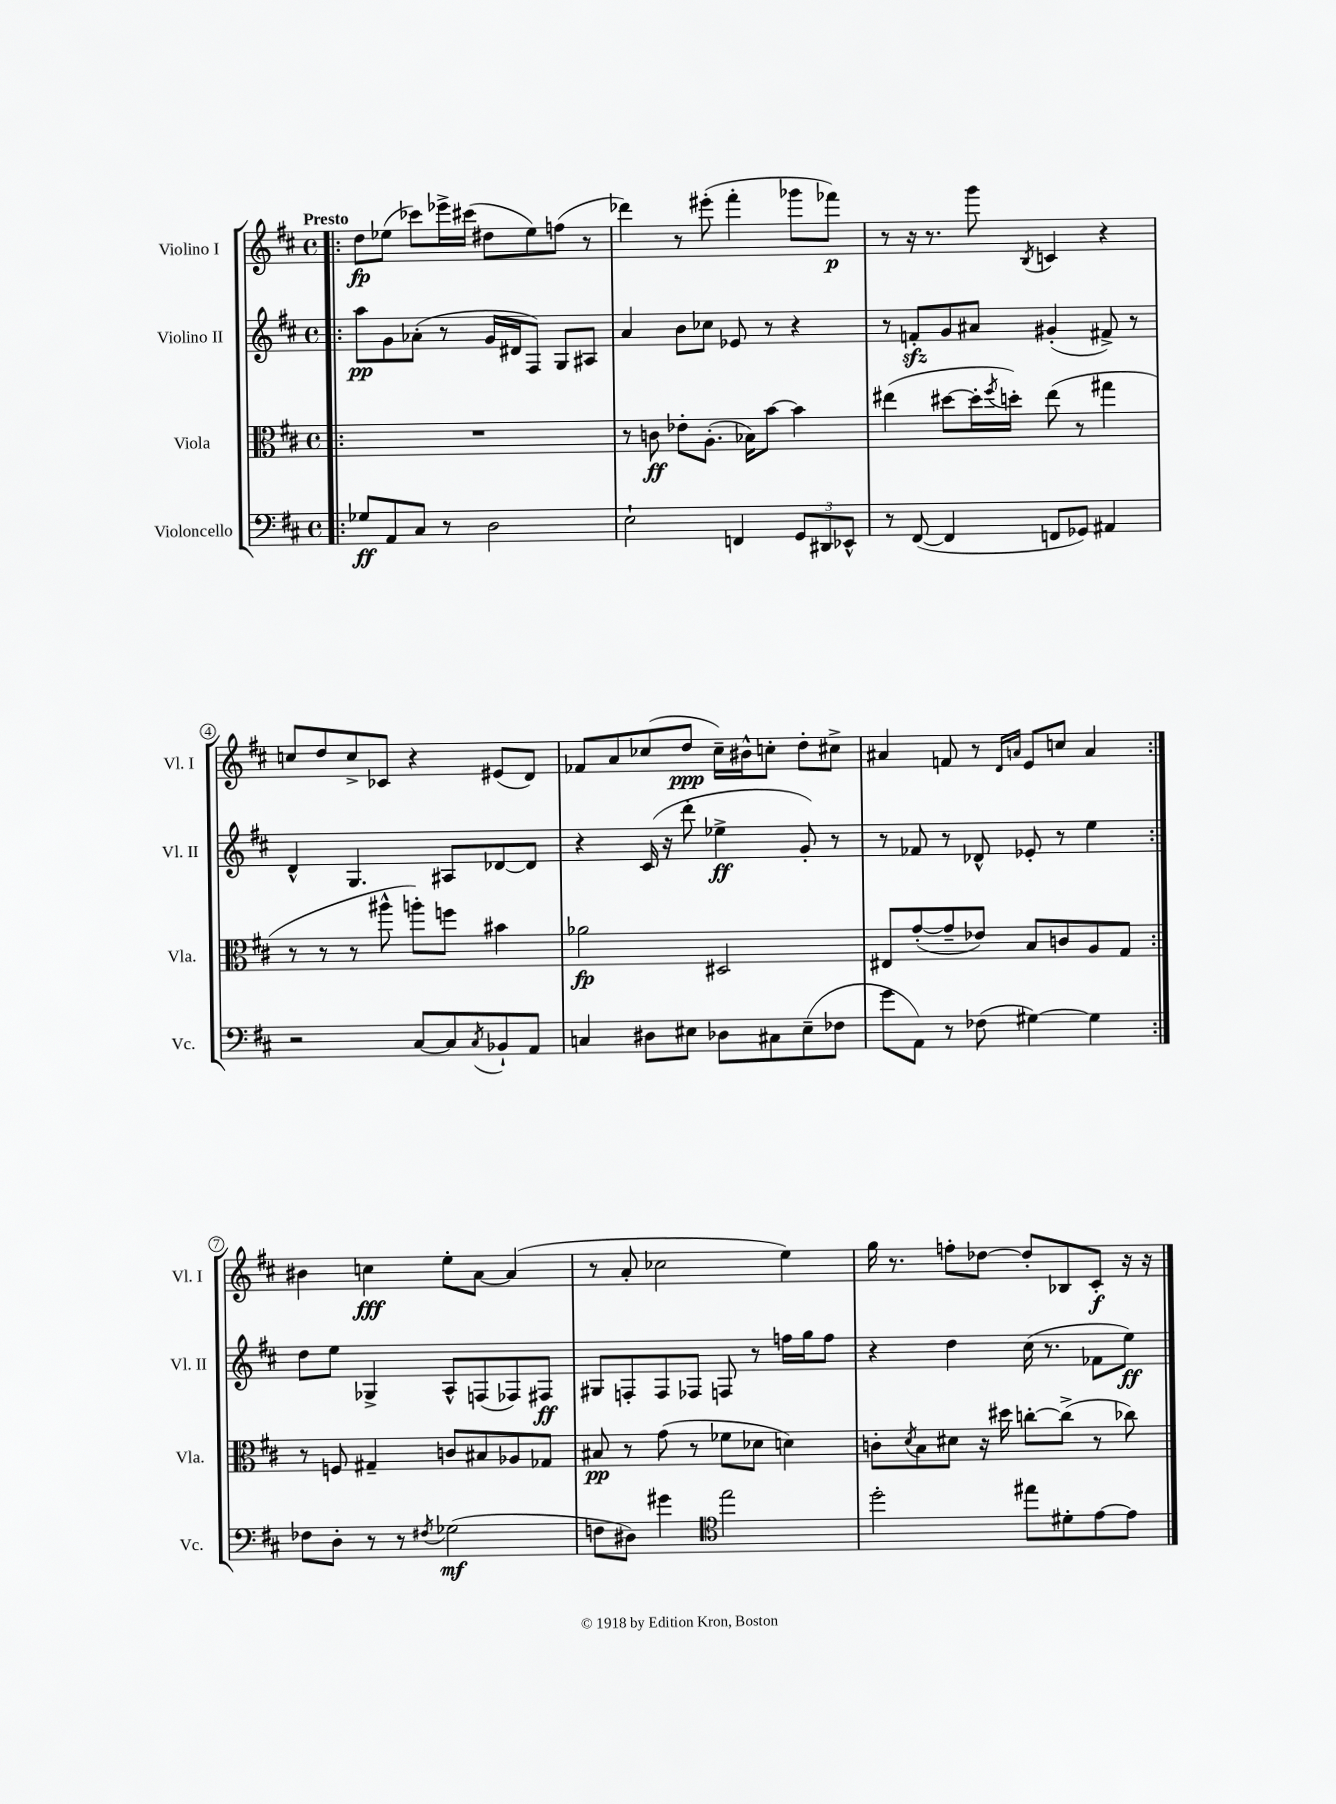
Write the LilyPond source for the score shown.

<<
\new StaffGroup <<
\new Staff = "s0" \with { instrumentName = "Violino I" shortInstrumentName = "Vl. I" } {
    \clef treble \key d \major \defaultTimeSignature \time 4/4 \tempo "Presto"
    \repeat volta 2 { \bar ".|:" d''8\fp ees''8( ces'''8) ees'''16-> cis'''16( dis''8 ees''8) f''8( r8 |
    des'''4) r8 eis'''8-.( fis'''4-. ges'''8 fes'''8\p) |
    r8 r16 r8. g'''8 \acciaccatura { b8 } c'4 r4 |
    c''8 d''8 c''8-> ces'8 r4 eis'8( d'8) |
    fes'8 a'8 ces''8( d''8\ppp ces''16--) bis'16-^ c''8-. d''8-. cis''8-> |
    ais'4 f'8 r8 \grace { d'16 a'16 } e'8 c''8 a'4 | }
    bis'4 c''4\fff e''8-. a'8~ a'4( |
    r8 a'8-. ces''2 e''4) |
    g''16 r8. f''8-. des''8~ des''8-. bes8 cis'8-.\f r16 r16 \bar "|." |
}
\new Staff = "s1" \with { instrumentName = "Violino II" shortInstrumentName = "Vl. II" } {
    \clef treble \key d \major \defaultTimeSignature \time 4/4
    \repeat volta 2 { \bar ".|:" a''8\pp g'8 aes'8-.( r8 g'16 dis'16 fis8) g8 ais8 |
    a'4 b'8 ces''8 ees'8 r8 r4 |
    r8 f'8-.\sfz g'8 ais'8 gis'4-.( fis'8->) r8 |
    d'4-^ g4. ais8 des'8~ des'8 |
    r4 cis'16( r16 d'''8-. ees''4->\ff g'8-.) r8 |
    r8 fes'8 r8 des'8-^ ees'8-. r8 e''4 | }
    d''8 e''8 ges4-> a8-^ f8( fes8) fis8\ff |
    gis8 f8-. f8 fes8 f8 r8 f''16 g''16 f''8 |
    r4 d''4 cis''16( r8. fes'8 e''8\ff) \bar "|." |
}
\new Staff = "s2" \with { instrumentName = "Viola" shortInstrumentName = "Vla." } {
    \clef alto \key d \major \defaultTimeSignature \time 4/4
    \repeat volta 2 { \bar ".|:" R1 |
    r8 c'8\ff ees'8-. a8.-.( bes16) b'8~ b'4 |
    eis''4( dis''8~ dis''16-. \acciaccatura { fis''8 } d''16-.) eis''8( r8 gis''4 |
    r8 r8 r8 ais''8-^ a''8-.) f''8 bis'4 |
    aes'2\fp dis2 |
    eis8 g'8~-.( g'8-- ees'8) b8 c'8 a8 g8 | }
    r8 f8 gis4-- c'8 bis8 aes8 ges8 |
    bis8\pp r8 g'8( r8 fes'8 des'8 d'4) |
    c'8-. \acciaccatura { d'8 } b8 dis'8 r16 dis''16 c''8~-. c''8->( r8 ces''8) \bar "|." |
}
\new Staff = "s3" \with { instrumentName = "Violoncello" shortInstrumentName = "Vc." } {
    \clef bass \key d \major \defaultTimeSignature \time 4/4
    \repeat volta 2 { \bar ".|:" ges8\ff a,8 cis8 r8 d2 |
    e2-! f,4 \tuplet 3/2 { g,8 dis,8 ees,8-^ } |
    r8 fis,8~( fis,4 f,8 ges,8) ais,4 |
    r2 cis8~ cis8 \acciaccatura { cis8 } bes,8-! a,8 |
    c4 dis8 eis8 des8 cis8 eis8--( fes8 |
    g'8 a,8) r8 fes8( gis4~) gis4 | }
    fes8 d8-. r8 r8 \acciaccatura { fis8 } ges2\mf( |
    f8 dis8) gis'4 \clef tenor e''2 |
    d''2-. eis''8 dis'8-. e'8~ e'8 \bar "|." |
}
>>
>>
\layout { \context { \Score \override BarNumber.stencil = #(make-stencil-circler 0.1 0.3 ly:text-interface::print) } }
